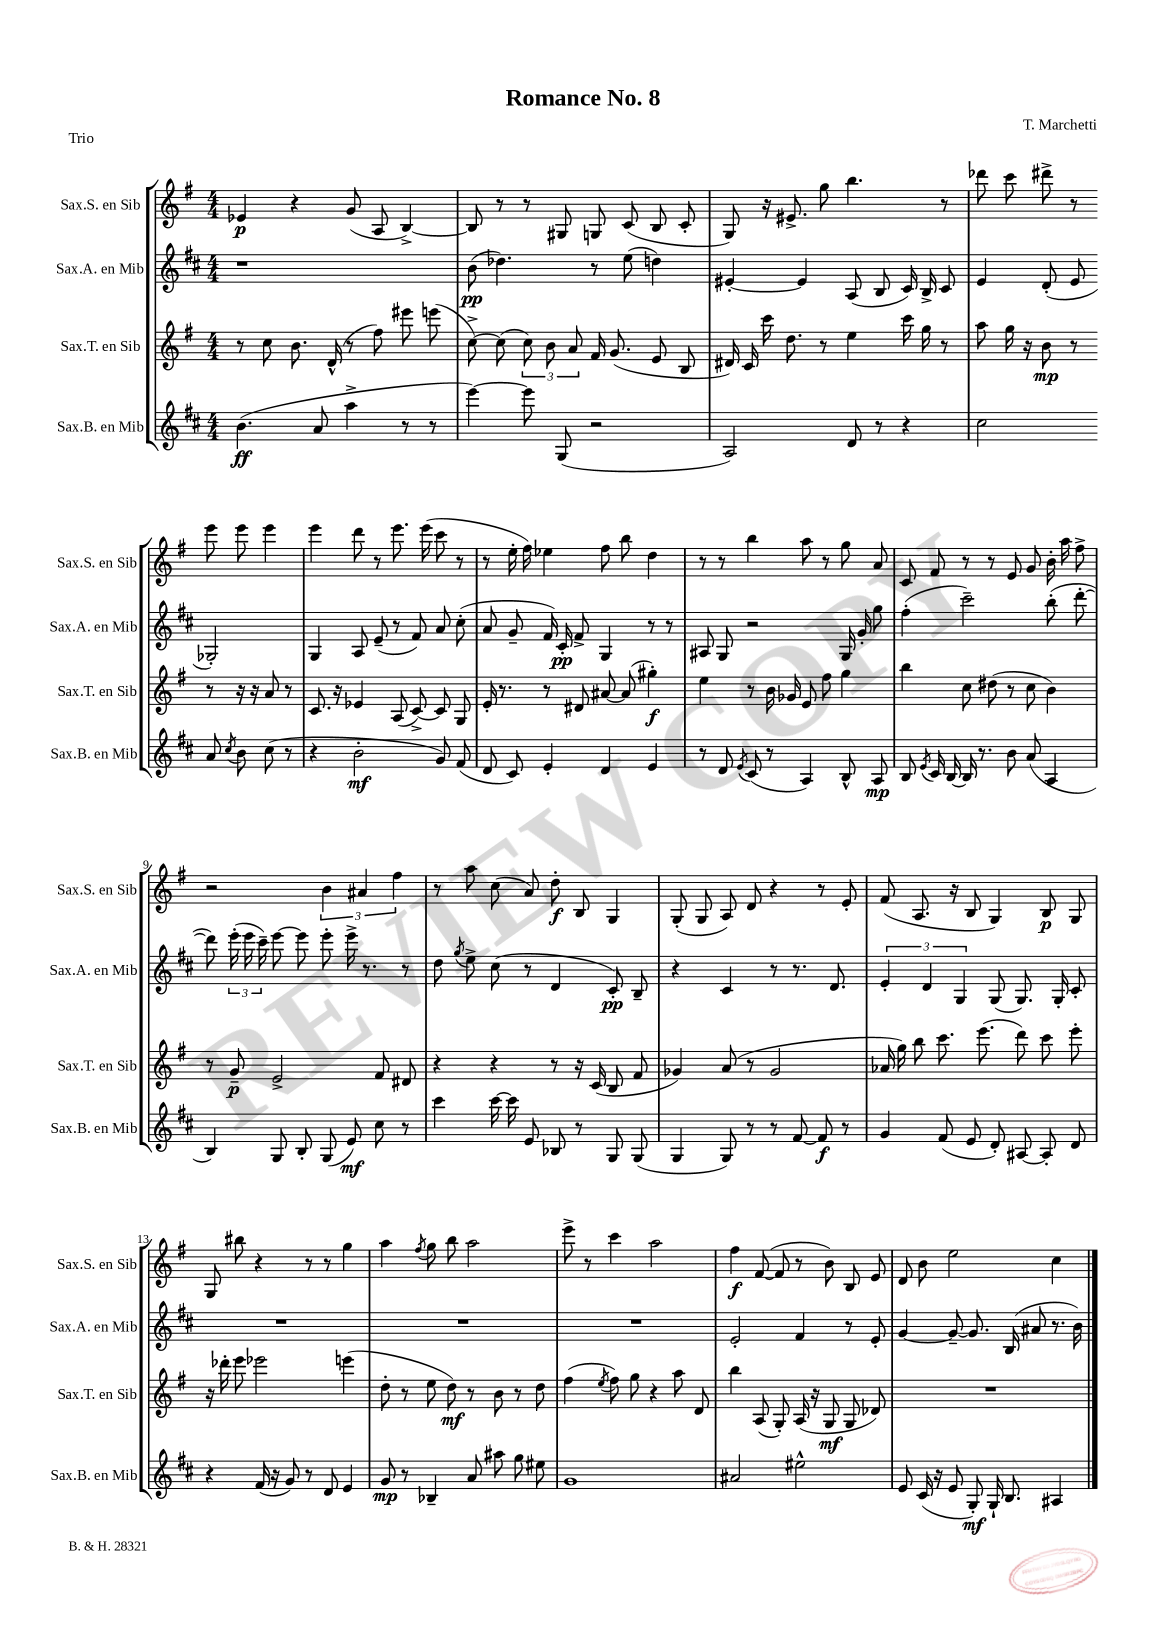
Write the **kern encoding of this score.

**kern	**kern	**kern	**kern
*staff4	*staff3	*staff2	*staff1
*clefG2	*clefG2	*clefG2	*clefG2
*k[f#c#]	*k[f#]	*k[f#c#]	*k[f#]
*M4/4	*M4/4	*M4/4	*M4/4
(4.b\	8r	1r	4e-/
.	8cc\	.	.
.	8.b\	.	4r
8a/	.	.	.
.	(16d^^/	.	.
4aa^\	8r	.	(8g/
.	8ff#\)	.	8A/
8r	8eee#\	.	[4B^/)
8r	(8eee\	.	.
=	=	=	=
[4eee\)	[8cc^\)	(8b\	8B/]
.	(8cc\]	4.dd-\)	8r
8eee\]	12cc\)	.	8r
.	12b\	.	.
(8G/	.	.	8G#/
.	12a/	.	.
2r	16f#/	8r	8G/
.	(8.g/	.	.
.	.	(8ee\	(8c/
.	8e/	4dd\)	8B/
.	8B/	.	8c'/
=	=	=	=
2A/)	16d#/)	[4e#'/	8G/)
.	16c/	.	.
.	16ccc\	.	16r
.	8.dd\	.	8.e#^/
.	.	4e#/]	.
.	8r	.	8gg\
8d/	4ee\	(8A/	4.bb\
8r	.	8B/	.
4r	16ccc\	16c#/)	.
.	16gg\	16B^/	.
.	8r	8c#/	8r
=	=	=	=
2cc#\	8aa\	4e/	8ddd-\
.	16gg\	.	8ccc\
.	16r	.	.
.	8b\	(8d'/	8ddd#^\
.	8r	8e/	8r
8a/	8r	2G-'/)	8eee\
8qcc#/	.	.	.
8b\	16r	.	8eee\
.	16r	.	.
(8cc#\	8a/	.	4eee\
8r	8r	.	.
=	=	=	=
4r	8.c/	4G/	4eee\
.	16r	.	.
2b'\	4e-/	8A/	8ddd\
.	.	(8e~/	8r
.	(8A/	8r	8.eee\
.	[8c^/)	8f#/)	.
.	.	.	(16eee\
8g/)	8c/]	8a/	8ccc\
(8f#/	8G/	(8cc#'\	8r
=	=	=	=
8d/	16e'/	8a/	8r
.	8.r	.	.
8c#/)	.	8g~/	16ee'\
.	.	.	16ff#\)
4e'/	8r	16f#/)	4ee-\
.	.	16c#'/	.
.	8d#/	8f#^/	.
4d/	[8a#/	4G/	8ff#\
.	(8a#/]	.	8bb\
4e/	4gg#'\)	8r	4dd\
.	.	8r	.
=	=	=	=
8r	4ee\	8A#/	8r
8d/	.	8G/	8r
8qe/	.	.	.
(8c#/	8r	2r	4bb\
8r	16b\	.	.
.	16g-/	.	.
4A/)	8e/	.	8aa\
.	8ff#\	.	8r
8B^^/	4gg\	16G/	8gg\
.	.	16g'/	.
8A/	.	8gg\	8a/
=	=	=	=
8B/	4bb\	(4ff#'\	8c/
8qe/	.	.	.
16c#/	.	.	8f#/
[16B/	.	.	.
16B/]	8cc\	2ccc#~\)	8r
8.r	.	.	.
.	(8dd#\	.	8r
8b\	8r	.	8e/
(8a/	8cc\	.	8g/
4A/	4b\)	(8bb'\	16b'\
.	.	.	16aa\
.	.	[8ddd'\	8ff#^\
=	=	=	=
4B/)	8r	8ddd\])	2r
.	8g~/	(24eee'\	.
.	.	24eee\	.
.	.	24ccc#~\)	.
8G/	2e^/	[8eee\	.
8B'/	.	8eee\]	.
(8G/	.	8eee'\	6b\
8e/)	.	16eee^\	.
.	.	.	6a#/
.	.	8.r	.
8cc#\	8f#/	.	.
.	.	.	6ff#\
8r	8d#/	8r	.
=	=	=	=
4ccc#\	4r	8dd\	8r
.	.	8qgg/	.
.	.	8ee^\	8aa\
[16ccc#\	4r	(8cc#\	(8cc\
16ccc#\]	.	.	.
8e/	.	8r	8a/)
8B-/	8r	4d/	8dd'\
8r	16r	.	8B/
.	(16c/	.	.
8G/	8B/	8c#'/)	4G/
(8G/	8f#/	8B~/	.
=	=	=	=
4G/	4g-/)	4r	(8G'/
.	.	.	8G/
8G/)	(8a/	4c#/	8A/)
8r	8r	.	8d/
8r	2g-/	8r	4r
[8f#/	.	8.r	.
8f#/]	.	.	8r
.	.	8.d/	.
8r	.	.	8e'/
=	=	=	=
4g/	16a-/	6e'/	(8f#/
.	16gg\)	.	.
.	8bb\	.	8.A/
.	.	6d/	.
(8f#/	8.ccc\	.	.
.	.	.	16r
.	.	6G/	.
8e/	.	.	8B/
.	(8.eee\	.	.
8d'/)	.	(8G/	4G/)
[8A#/	8ddd\)	8.G/)	.
8A#'/]	8ccc\	.	8B/
.	.	16G'/	.
8d/	8eee'\	8c#'/	8G/
=	=	=	=
4r	16r	1r	8G/
.	16ddd-'\	.	.
.	8eee\	.	8bb#\
(16f#/	2eee-\	.	4r
16r	.	.	.
8g/)	.	.	.
8r	.	.	8r
8d/	.	.	8r
4e/	(4eee\	.	4gg\
=	=	=	=
8g/	8dd'\	1r	4aa\
8r	8r	.	.
.	.	.	8qff#/
4B-~/	8ee\	.	8gg\
.	8dd\)	.	8bb\
8a/	8r	.	2aa\
8aa#\	8b\	.	.
8gg\	8r	.	.
8ee#\	8dd\	.	.
=	=	=	=
1g	(4ff#\	1r	8eee^\
.	.	.	8r
.	8qee/	.	.
.	8ff#\)	.	4ccc\
.	8gg\	.	.
.	4r	.	2aa\
.	8aa\	.	.
.	8d/	.	.
=	=	=	=
2a#/	4bb\	2e'/	4ff#\
.	(8A/	.	([8f#/
.	8G'/)	.	8f#/]
2ee#^^\	(16A/	4f#/	8r
.	16r	.	.
.	8G/	.	8b\)
.	8G/	8r	8B/
.	8d-/)	8e'/	8e/
=	=	=	=
8e/	1r	[4g/	8d/
(16c#/	.	.	8b\
16r	.	.	.
8e/	.	8g~/_	2ee\
8G'/)	.	8.g/]	.
16G`/	.	.	.
8.B/	.	(16B/	.
.	.	8a#/	.
4A#/	.	8.r	4cc\
.	.	16b\)	.
==	==	==	==
*-	*-	*-	*-
